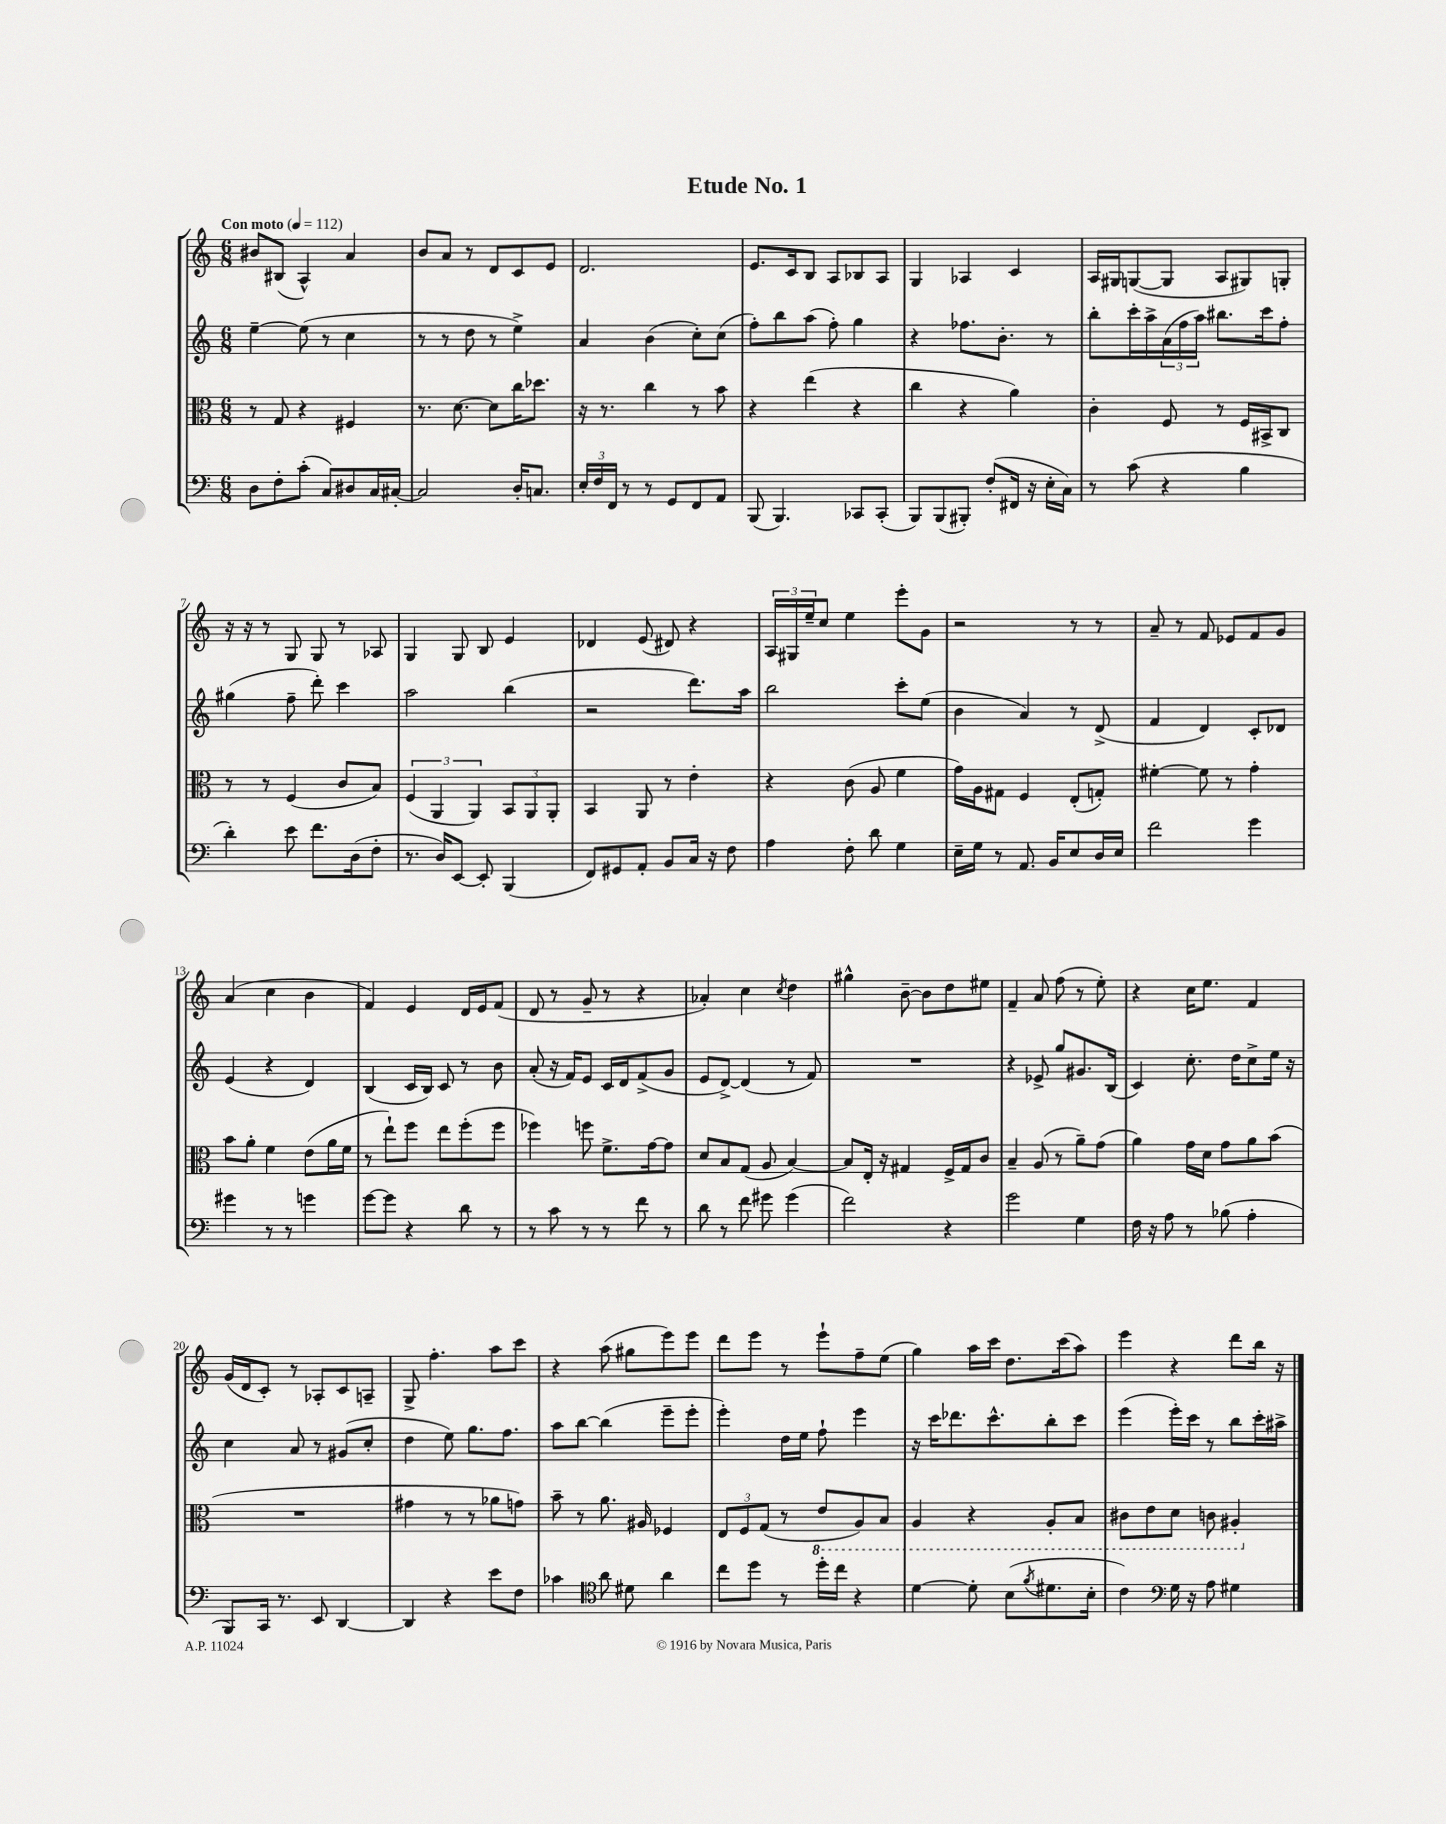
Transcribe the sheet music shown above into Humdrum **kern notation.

**kern	**kern	**kern	**kern
*staff4	*staff3	*staff2	*staff1
*clefF4	*clefC3	*clefG2	*clefG2
*k[]	*k[]	*k[]	*k[]
*M6/8	*M6/8	*M6/8	*M6/8
*MM112	*MM112	*MM112	*MM112
8D\L	8r	[4ee~\	8b#/L
8F'\	8G/	.	(8B#/J
(8c'\J	4r	(8ee\]	4A^^/)
8C/L)	.	8r	.
8D#/	4F#/	4cc\	4a/
16C/L	.	.	.
[16C#'/JJ	.	.	.
=	=	=	=
2C#/]	8.r	8r	8b/L
.	.	8r	8a/J
.	[8.d\	.	.
.	.	8dd\	8r
.	8d\]L	8r	8d/L
16D'/LK	16cc\K	4ee^\)	8c/
8.C/J	8.dd-\J	.	.
.	.	.	8e/J
=	=	=	=
24E'/LL	16r	4a/	2.d/
24F/	.	.	.
.	8.r	.	.
24FF/JJ	.	.	.
8r	.	.	.
8r	4cc\	(4b\	.
8GG/L	.	.	.
8FF/	8r	8cc'\L)	.
8AA/J	8b\	(8cc\J	.
=	=	=	=
(8BBB/	4r	8ff'\L)	8.e/L
4.BBB/)	.	8bb\	.
.	.	.	16c/k
.	(4ee\	(8aa\J	8B/J
.	.	8ff'\)	8A/L
8CC-/L	4r	4gg\	8B-/
(8CC-'/J	.	.	8A/J
=	=	=	=
8BBB/L)	4cc\	4r	4G/
(8BBB/	.	.	.
8BBB#'/J)	4r	8.ff-\L	4A-/
(8F'/L	.	.	.
.	.	8.b'\J	.
16FF#/Jk	4a\)	.	4c/
16r	.	.	.
16E'\LL	.	8r	.
16C\JJ)	.	.	.
=	=	=	=
8r	4c'\	8bb'\L	16A/LL
.	.	.	16G#/J
(8c\	.	16ccc'\L	([8G/
.	.	16aa^\	.
4r	8F/	(24a\	8G/]J
.	.	24ff\	.
.	.	24aa\JJ)	.
.	8r	8.bb#\L	8A/L
4B\	16F/LL	.	8G#/)
.	16BB#^/J	16ccc\k	.
.	8C/J	8ff'\J	8G'/J
=	=	=	=
4d'\)	8r	(4gg#\	16r
.	.	.	16r
.	8r	.	8r
8e\	(4F/	8ff~\	8G/
8.f\L	.	8ddd'\)	8G/
.	8c/L	4ccc\	8r
(16D\k	.	.	.
8F'\J	8B/J)	.	8A-/
=	=	=	=
8.r	(6F/	2aa\	4G/
.	6AA/	.	.
16D/LK)	.	.	.
[8EE/J	.	.	8G/
.	6AA/)	.	.
8EE'/]	.	.	8B/
(4BBB/	12BB/L	(4bb\	4e/
.	12AA/	.	.
.	12AA'/J	.	.
=	=	=	=
8FF/L)	4BB/	2r	4d-/
8GG#/	.	.	.
8AA'/J	8AA/	.	(8e/
8BB/L	8r	.	8d#/)
16C/Jk	4e'\	8.ddd\L)	4r
16r	.	.	.
8F\	.	.	.
.	.	16aa\Jk	.
=	=	=	=
4A\	4r	2bb\	24A/LL
.	.	.	24G#/
.	.	.	24ee~/J
.	.	.	8cc/J
8F'\	(8c\	.	4ee\
8d\	8A/	.	.
4G\	4f\	8ccc'\L	8eee'\L
.	.	(8ee\J	8g\J
=	=	=	=
16E~\LL	16g\LL)	4b\	2r
16G\JJ	16A\J	.	.
8r	8G#\J	.	.
8.AA/	4F/	4a/)	.
16BB/LK	.	.	.
8E/	(8E'/L	8r	8r
16D/L	8G'/J)	(8d^/	8r
16E/JJ	.	.	.
=	=	=	=
2f\	[4f#'\	4f/	8a~/
.	.	.	8r
.	8f#\]	4d/)	8f/
.	8r	.	8e-/L
4g\	4g'\	8c'/L	8f/
.	.	8d-/J	8g/J
=	=	=	=
4g#\	8b\L	(4e/	(4a/
.	8a'\J	.	.
8r	4f\	4r	4cc\
8r	.	.	.
4g\	(8e\L	4d/)	4b\
.	16a\L	.	.
.	16f\JJ	.	.
=	=	=	=
[8g\L	8r	(4B/	4f/)
8g\]J	8ee`\L)	.	.
4r	8ff\J	16c/LL	4e/
.	.	16B/JJ)	.
.	8ee\L	8c/	.
8d\	(8ff'\	8r	16d/LL
.	.	.	16e/J
8r	8ff\J	8b\	(8f/J
=	=	=	=
8r	4ff-\)	(8a'/	8d/
8c\	.	16r	8r
.	.	16f/LK)	.
8r	8ff\	8e/J	8g~/
8r	8.f^\L	16c/LL	8r
.	.	16d/J	.
8f\	.	(8f^/	4r
.	[16g\k	.	.
8r	8g\]J	8g/J	.
=	=	=	=
8d\	8d/L	8e/L	4a-'/)
8r	8B/	[8d^/J)	.
8f\	(8G/J	(4d/]	4cc\
8g#\	8A/	.	.
.	.	.	8qcc/
(4g#\	[4B/)	8r	4dd\
.	.	8f/)	.
=	=	=	=
2f\)	8B/]L	2.r	4gg#^^\
.	16E'/Jk	.	.
.	16r	.	.
.	4G#/	.	[8b~\
.	.	.	8b\]L
4r	16F^/LL	.	8dd\
.	16G#/J	.	.
.	8c/J	.	8ee#\J
=	=	=	=
2g\	4B~/	4r	4f~/
.	(8A/	8e-^/	8a/
.	8r	8gg/L	(8ff\
4G\	8a~\L)	8.g#/	8r
.	(8g\J	.	8ee'\)
.	.	(16B/Jk	.
=	=	=	=
16F\	4a\)	4c/)	4r
16r	.	.	.
8A\	.	.	.
8r	16g\LL	8.cc'\	16cc\LK
.	16d\JJ	.	8.ee\J
(8B-\	8g\L	.	.
.	.	16dd\LK	.
4A'\	8a\	8cc^\	4f/
.	(8b\J	16ee\Jk	.
.	.	16r	.
=	=	=	=
8BBB/L)	2.r	4cc\	(16g/LL
.	.	.	16d/J
16CC/Jk	.	.	8c'/J)
8.r	.	.	.
.	.	8a/	8r
8EE/	.	8r	8A-'/L
[4DD/	.	(8g#/L	8c/
.	.	8cc'/J	8A~/J
=	=	=	=
4DD/]	4g#\	4dd\	8G^/
.	.	.	4.ff'\
4r	8r	8ee\)	.
.	8r	8.gg\L	.
8e\L	8a-\L	.	8aa\L
.	.	8.ff\J	.
8F\J	8g\J)	.	8ccc\J
=	=	=	=
4c-\	8b~\	8aa\L	4r
.	8r	[8bb\J	.
*clefC4	*	*	*
8a\	8.a\	(4bb\]	(8aa\
8d#\	.	.	8gg#\L
.	16A#/	.	.
4a\	4F-/	8eee~\L	8eee\)
.	.	8eee'\J	8eee\J
=	=	=	=
8cc\L	12E/L	4eee'\)	8ddd\L
.	12F/	.	.
8dd\J	.	.	8eee\J
.	(12G/J	.	.
8r	8r	16dd\LL	8r
.	.	16ee\JJ	.
16dd'\LL	8E/L	8ff`\	8eee`\L
16cc\JJ	.	.	.
4r	8AA/)	4eee\	8ff~\
.	8BB/J	.	(8ee\J
=	=	=	=
[4d\	4AA/	16r	4gg\)
.	.	16ccc\LK	.
.	.	8.ddd-\	.
8d'\]	4r	.	16aa\LL
.	.	8.ccc^^\	16ccc\JJ
(8B\L	.	.	8.dd\L
8qf/	.	.	.
8.d#\	8AA'/L	8bb'\	.
.	.	.	(16ccc\k
.	8BB/J	8ccc\J	8aa\J)
16B'\Jk	.	.	.
=	=	=	=
4c\)	8C#\L	(4eee\	4eee\
.	8E\	.	.
*clefF4	*	*	*
16G\	8D\J	16eee'\LL)	4r
16r	.	16ccc\JJ	.
8A\	8C\	8r	.
4G#\	4AA#'/	8bb\L	8ddd\L
.	.	16ccc'\L	16bb\Jk
.	.	16aa#^\JJ	16r
==	==	==	==
*-	*-	*-	*-
